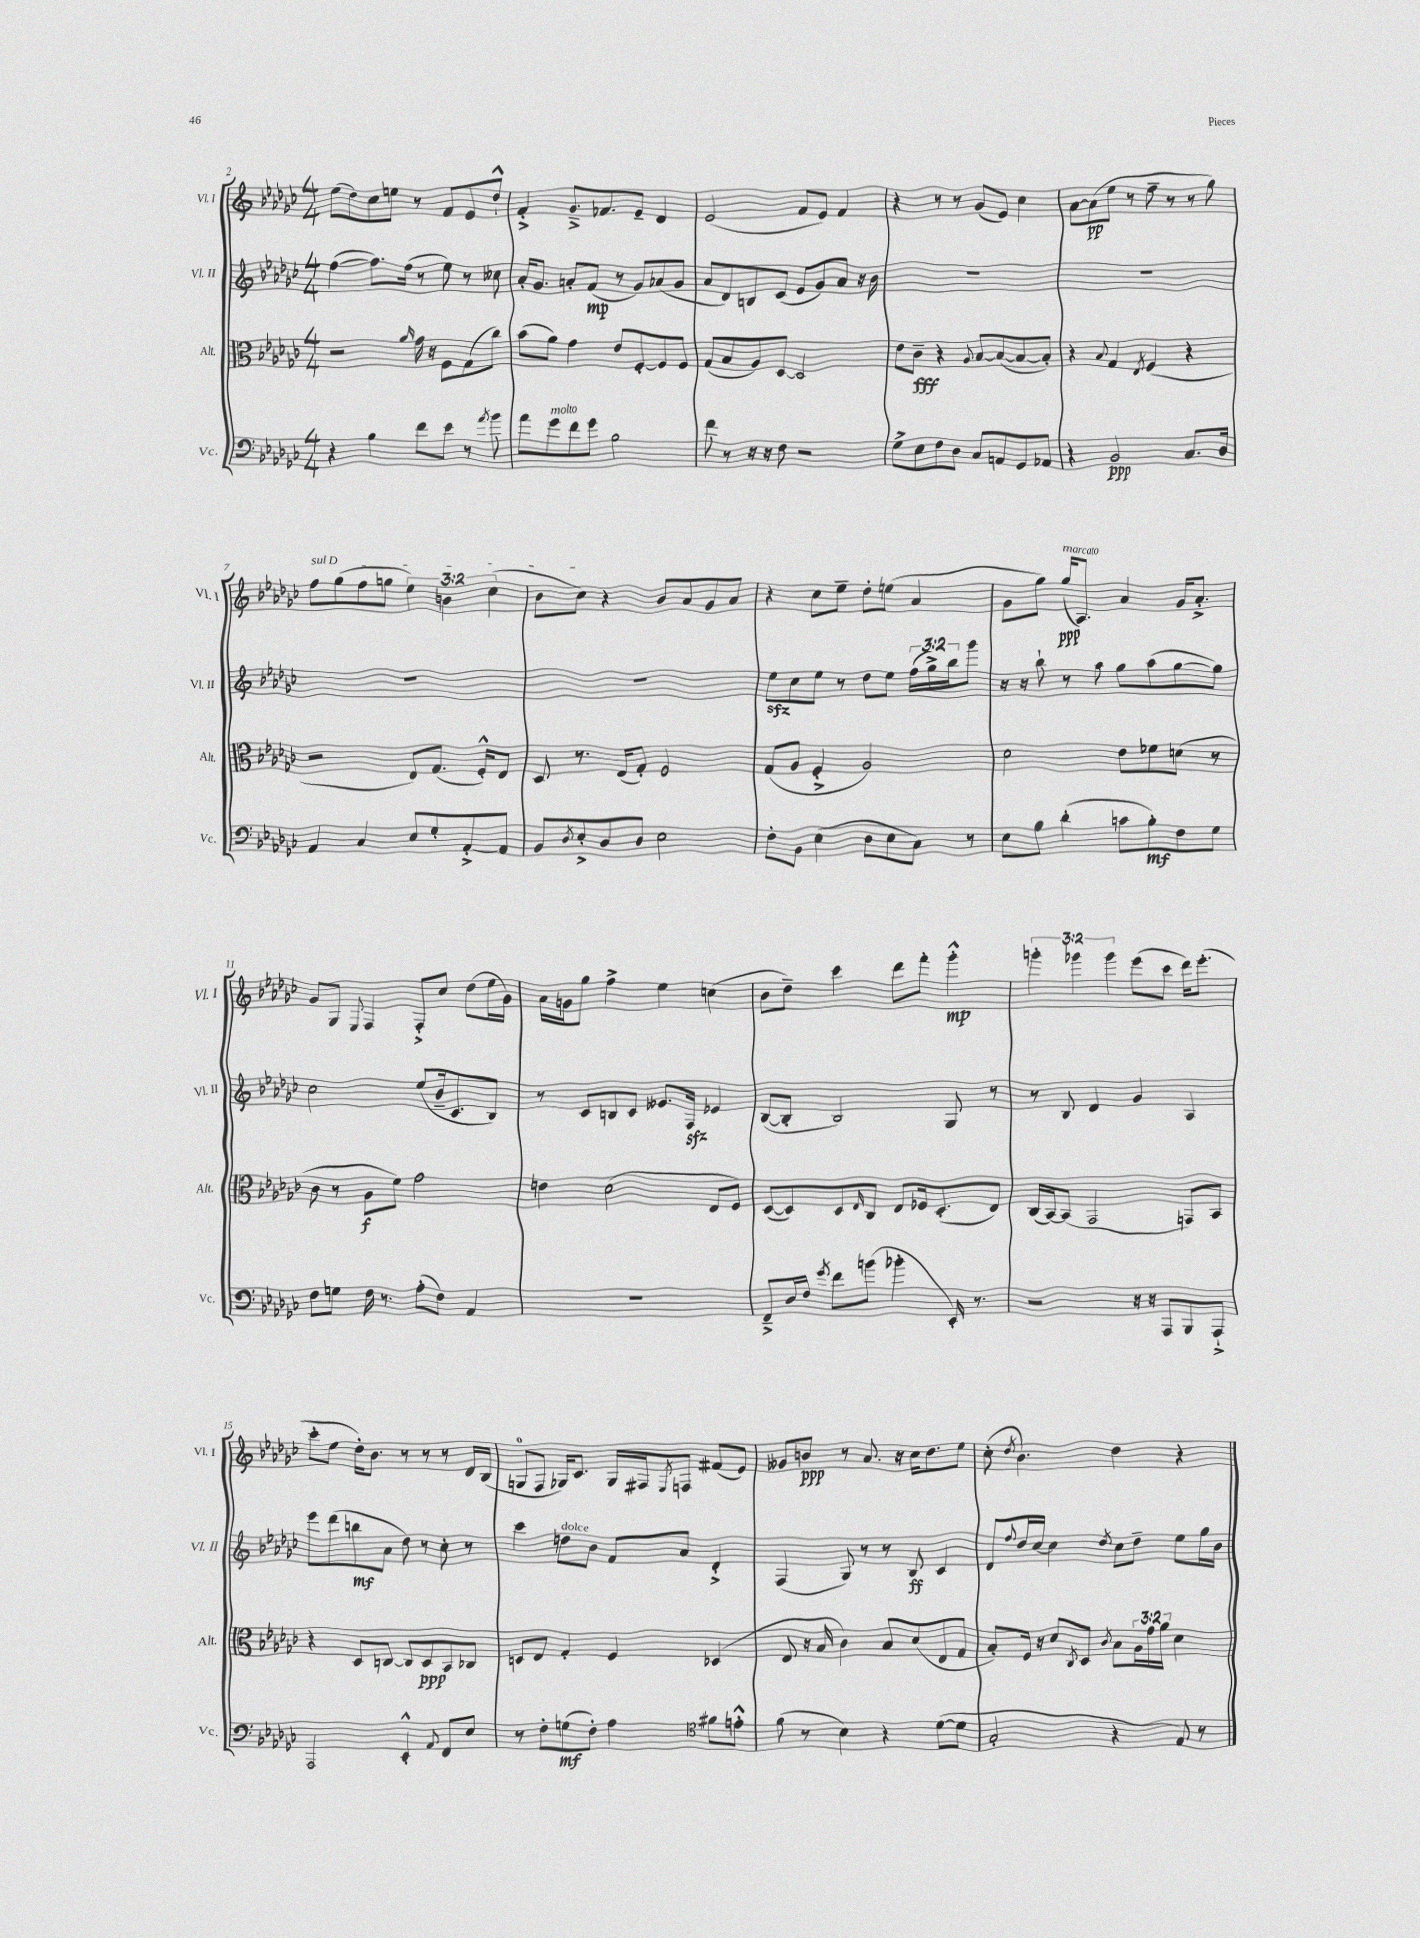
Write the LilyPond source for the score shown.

<<
\new StaffGroup <<
\new Staff = "s0" \with { instrumentName = "Vl. I" shortInstrumentName = "Vl. I" } {
    \clef treble \key ges \major \numericTimeSignature \time 4/4 \override Staff.TupletNumber.text = #tuplet-number::calc-fraction-text
    ees''8( des''8) ces''8 e''8 r8 f'8 ees'8 des''8-!-^ |
    f'4-.-> ges'8.---> fes'8. ees'8-- des'4 |
    ees'2( f'8 ees'8) f'4 |
    r4 r8 r8 ges'8( ees'8) ces''4 |
    aes'8~ aes'8\pp( ees''8 r8 f''8-- r8 r8 ges''8) |
    \once \override TextSpanner.bound-details.left.text = \markup { \italic "sul D" } f''8\startTextSpan ges''8( f''8 g''8 \tuplet 3/2 { ees''4) b'4 ces''4( } |
    bes'8 ces''8\stopTextSpan) r4 bes'8 aes'8 ges'8 aes'8 |
    r4 ces''8 ees''8-- des''8-. e''8( aes'4 |
    ges'8 ges''8) ges''16\ppp^\markup { \italic "marcato" }( aes8.) aes'4 ges'16 aes'8.-.-> |
    ges'8 ges8 \appoggiatura { ees8 } f4 f8-.-> ces''8 des''8( ees''16 ges'16) |
    aes'16 g'16 ges''8 f''4-> ees''4 c''4( |
    bes'8 des''8--) ces'''4 des'''8 f'''8-. ges'''4-.-^\mp |
    \tuplet 3/2 { g'''4-. ges'''4 ges'''4 } ees'''8( ces'''8 des'''16) ees'''8.-.( |
    ces'''8-. ees''8 des''16-.) bes'8. r8 r8 r8 des'16 bes16( |
    g8-0 f8 ges16) ces'8. ges16 fis16 \acciaccatura { ees8 } f8 fis'8( ees'8) |
    geses'8 b'8\ppp r8 aes'8. r16 ces''16 des''8. ees''8 |
    ces''8-.( \acciaccatura { des''8 } bes'4.) des''4 r4 \bar "|." |
}
\new Staff = "s1" \with { instrumentName = "Vl. II" shortInstrumentName = "Vl. II" } {
    \clef treble \key ges \major \numericTimeSignature \time 4/4 \override Staff.TupletNumber.text = #tuplet-number::calc-fraction-text
    f''4~( f''8.) f''16( r8 ees''8) r8 ceses''8 |
    aes'16-. ges'8. a'8-. f'8\mp( r8 ges'8) aes'8( ges'8 |
    aes'8 des'8) b8 ces'8( ees'8 ges'8) aes'8 r16 bes'16 |
    R1 |
    R1 |
    R1 |
    R1 |
    ees''8\sfz ces''8 ees''8 r8 des''8 ees''8 \tuplet 3/2 { f''16( ges''16->) bes''16 } ges'''8 |
    r16 r16 bes''8-! r8 aes''8 ges''8 aes''8( ges''8~ ges''8) |
    ces''2 ees''8( bes'16-- ces'8. bes8) |
    r8 ces'8 b8 ces'8 eeses'8. f16\sfz ees'4 |
    bes8~( bes8-. bes2) ges8 r8 |
    r8 bes8 des'4 ges'4 aes4 |
    ees'''8 des'''8( b''8\mf aes'8 des''8) r8 ces''8-. r8 |
    ces'''4 d''8^\markup { \italic "dolce" } bes'8 f'8 aes'8 des'4-.-> |
    f4( ges8) r8 r8 bes8\ff ces'4 |
    des'8 \appoggiatura { f''8 } des''16 ces''16~ ces''4 \acciaccatura { des''8 } ces''8 des''8-- ees''8 ges''16 bes'16 \bar "|." |
}
\new Staff = "s2" \with { instrumentName = "Alt." shortInstrumentName = "Alt." } {
    \clef alto \key ges \major \numericTimeSignature \time 4/4 \override Staff.TupletNumber.text = #tuplet-number::calc-fraction-text
    r2 \grace { aes'16 } ges'16 r16 f8 ges8( ces''8) |
    bes'8( aes'8) ges'4 ees'8 f8~-. f8 f8 |
    ges8( bes8 aes8) des8~ des2 |
    ees'8 ces'8--\fff r4 \appoggiatura { aes8 } bes8~ bes8~( bes8~ bes8-.) |
    r4 \appoggiatura { bes8 } ges4 \acciaccatura { ees8 } f4( r4 |
    r2 ees8) ges8.( f16-.-^) ees8 |
    des8 r8. ees16( ges8-.) f2 |
    ges8( aes8 f4-.-> aes2) |
    des'2 ees'8 fes'8 d'8( r8 |
    ces'8 r8 aes8\f f'8) ges'2 |
    e'4 des'2( ees8 f8) |
    des8~( des8) des8 \grace { ees16 } ces8 ees8 fes16 des8.-.( ees8) |
    ces16( bes,16~) bes,8( ges,2 g,8) bes,8 |
    r4 des8 c8~ c8 des8\ppp bes,8 ces8 |
    d8 ees8 ges4-. f4 des4( |
    ees8 r16 bes16 ces'4) bes8 des'8( ees8 ges8 |
    bes8-.) f16 r16 des'8 \acciaccatura { ces8 } des8 \acciaccatura { ces'8 } bes8 \tuplet 3/2 { aes16 ges'16 aes'16 } des'4 \bar "|." |
}
\new Staff = "s3" \with { instrumentName = "Vc." shortInstrumentName = "Vc." } {
    \clef bass \key ges \major \numericTimeSignature \time 4/4
    r4 bes4 f'8 ees'8 r8 \acciaccatura { aes'8 } bes'8 |
    aes'8 ges'8^\markup { \italic "molto" } f'8 ges'8 bes2 |
    f'8 r8 r16 r16 f8 r2 |
    ges8-> ees8 f8 des8 ces8 a,8 ges,8 aes,8 |
    r4 bes,2\ppp ces8. des16 |
    aes,4 ces4 ees8 ges8-. aes,8~-.-> aes,8 |
    bes,8 \acciaccatura { des8 } ees8-.-> des8 des8 ees2 |
    f8-. bes,8 ees4( des8 ees8 ces8) r8 |
    ees8 bes8 des'4-.( c'8 bes8-.\mf) f8 ges8 |
    f8 g8 f16 r8. aes8-.( f8) aes,4 |
    R1 |
    f,8---> des16 f16 \acciaccatura { ges'8 } f'8 b'8( bes'4-. ees,16-.) r8. |
    r2 r16 r16 aes,,8 bes,,8 aes,,8-!-> |
    aes,,2 ees,4-.-^ \appoggiatura { aes,8 } f,8 ees8 |
    r8 f8-. g8\mf( f8-.) aes4 \clef tenor fis'8 e'8-.-^ |
    f'8( r8 bes4) r4 des'8~( des'8 |
    ges2-. r4 ees8) r8 \bar "|." |
}
>>
>>
\layout { \context { \Score currentBarNumber = #2 } }
